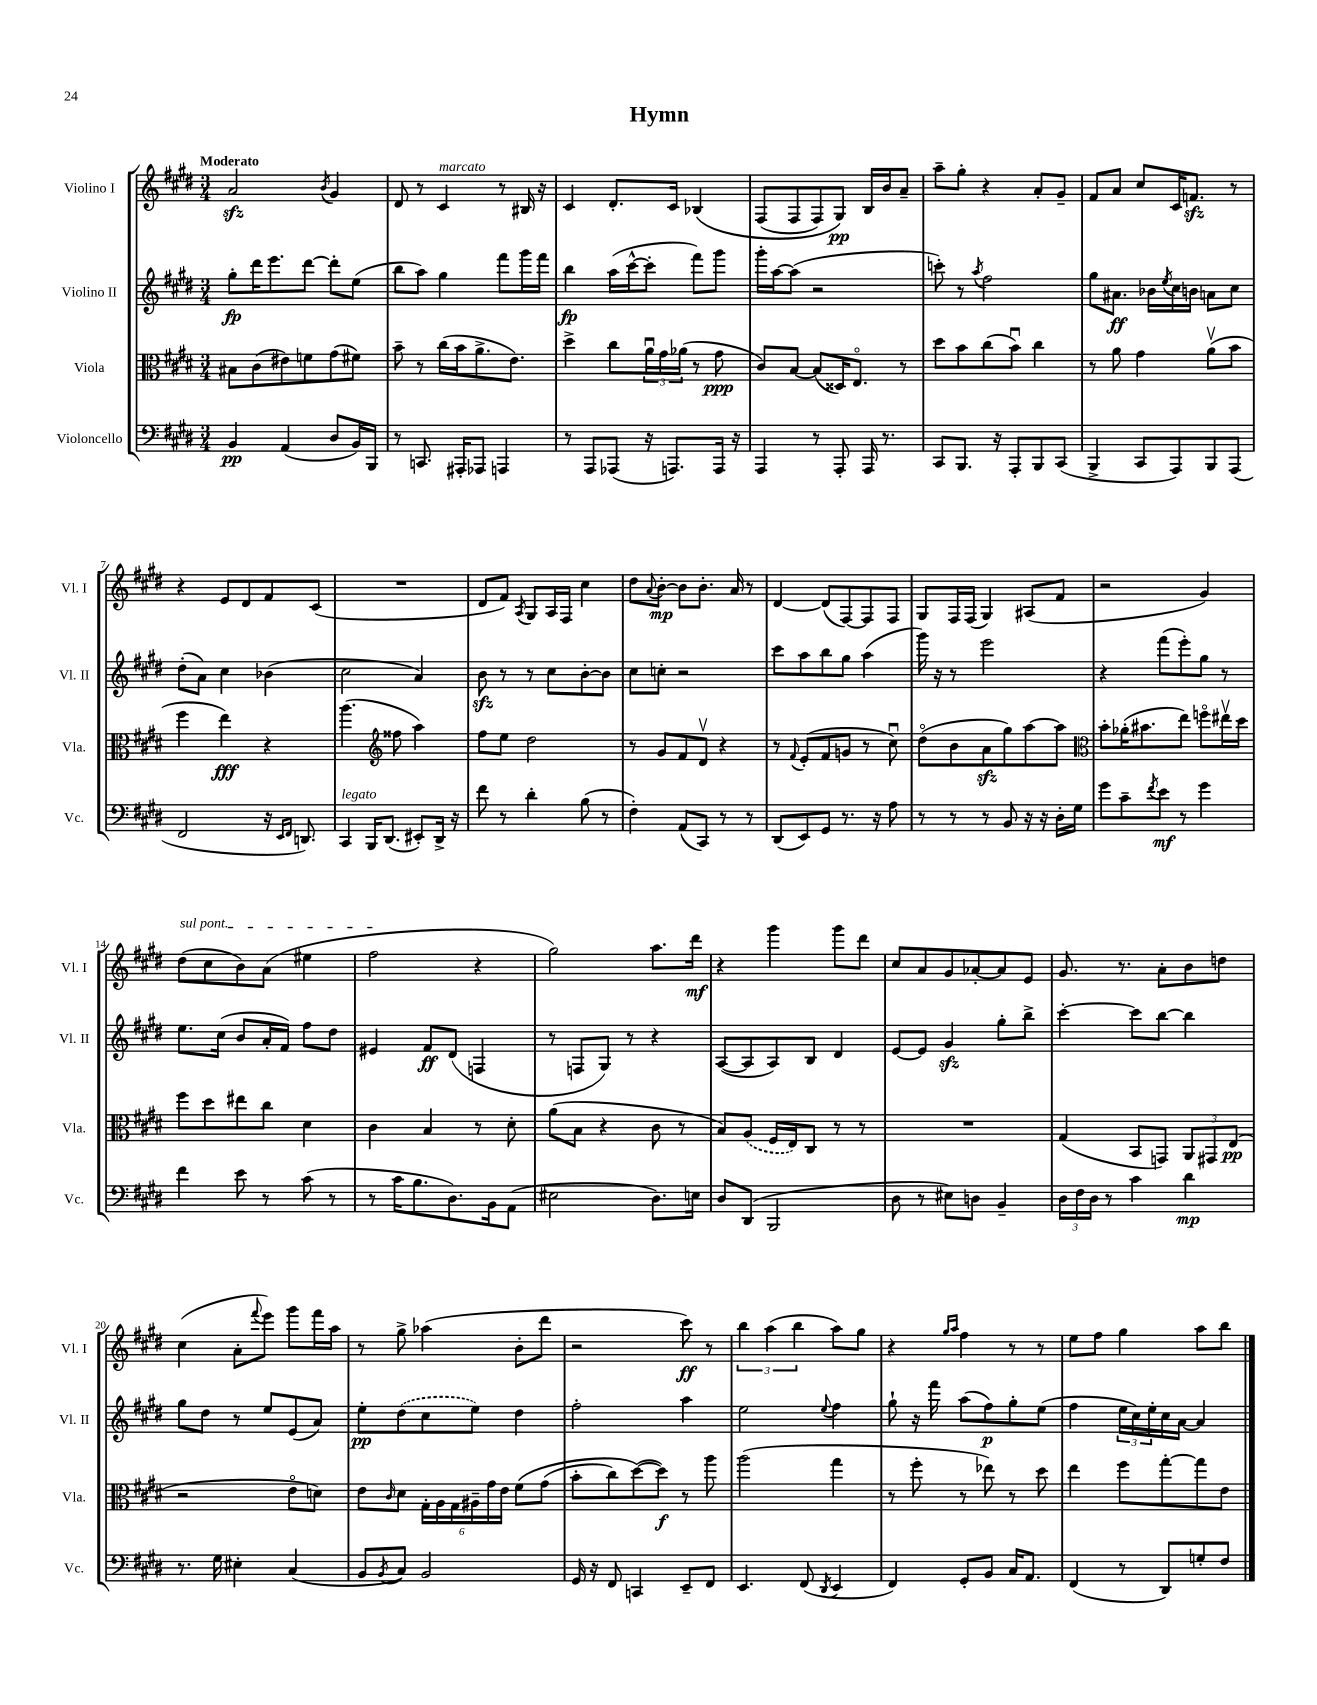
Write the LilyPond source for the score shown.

\header { title = "Hymn" }
<<
\new StaffGroup <<
\new Staff = "s0" \with { instrumentName = "Violino I" shortInstrumentName = "Vl. I" } {
    \clef treble \key e \major \numericTimeSignature \time 3/4 \tempo "Moderato"
    a'2\sfz \acciaccatura { b'8 } gis'4 |
    dis'8 r8 cis'4^\markup { \italic "marcato" } r8 bis16 r16 |
    cis'4 dis'8.-. cis'16 bes4\( |
    fis8( fis8 fis8) gis8\pp\) b16 b'16 a'8-- |
    a''8-- gis''8-. r4 a'8-. gis'8-- |
    fis'8 a'8 cis''8 cis'16 f'8.\sfz r8 |
    r4 e'8 dis'8 fis'8 cis'8( |
    R2. |
    dis'8 fis'8) \acciaccatura { a8 } gis8 a16 fis16 cis''4 |
    dis''8 \appoggiatura { a'8 } b'8~-.\mp b'8 b'8.-. a'16 r8 |
    dis'4~ dis'8( fis8~) fis8 fis8 |
    gis8 fis16 fis16( gis4) ais8( fis'8 |
    r2 gis'4) |
    \once \override TextSpanner.bound-details.left.text = \markup { \italic "sul pont." } dis''8\startTextSpan( cis''8 b'8) a'8( eis''4 |
    fis''2\stopTextSpan r4 |
    gis''2) a''8. dis'''16\mf |
    r4 gis'''4 gis'''8 dis'''8 |
    cis''8 a'8 gis'8 aes'8~-. aes'8 e'8 |
    gis'8. r8. a'8-. b'8 d''8 |
    cis''4( a'8-. \appoggiatura { fis'''8 } e'''8) gis'''8 fis'''16 a''16 |
    r8 gis''8-> aes''4( b'8-. dis'''8 |
    r2 cis'''8\ff) r8 |
    \tuplet 3/2 { b''4 a''4( b''4 } a''8) gis''8 |
    r4 \grace { gis''16 a''16 } fis''4 r8 r8 |
    e''8 fis''8 gis''4 a''8 b''8 \bar "|." |
}
\new Staff = "s1" \with { instrumentName = "Violino II" shortInstrumentName = "Vl. II" } {
    \clef treble \key e \major \numericTimeSignature \time 3/4
    gis''8-.\fp dis'''16 e'''8. dis'''8~ dis'''8-. e''8( |
    b''8 a''8) gis''4 fis'''8 gis'''16 fis'''16 |
    b''4\fp a''16( cis'''16~-^ cis'''8-. fis'''8) gis'''8 |
    gis'''16-. a''16~ a''8( r2 |
    c'''8-.) r8 \acciaccatura { a''8 } fis''2 |
    gis''8 ais'8.\ff bes'16 \acciaccatura { e''8 } cis''16 b'16 a'8 cis''8 |
    dis''8-.( a'8) cis''4 bes'4( |
    cis''2 a'4) |
    b'8\sfz r8 r8 cis''8 b'8~-. b'8 |
    cis''8 c''8-. r2 |
    cis'''8 a''8 b''8 gis''8 a''4( |
    gis'''16) r16 r8 e'''2 |
    r4 fis'''8( e'''8-.) gis''8 r8 |
    e''8. cis''16( b'8 a'16-. fis'16) fis''8 dis''8 |
    eis'4 fis'8\ff dis'8( f4 |
    r8 f8 gis8) r8 r4 |
    a8~( a8 a8) b8 dis'4 |
    e'8~ e'8 gis'4\sfz gis''8-. b''8-> |
    cis'''4~-. cis'''8 b''8~ b''4 |
    gis''8 dis''8 r8 e''8 e'8( a'8) |
    e''8-.\pp \once \slurDashed dis''8( cis''8 e''8) dis''4 |
    fis''2-. a''4 |
    e''2 \appoggiatura { e''8 } fis''4 |
    gis''8-! r16 fis'''16 a''8( fis''8\p) gis''8-. e''8( |
    fis''4 \tuplet 3/2 { e''16 cis''16) e''16-. } cis''16 a'16~ a'4 \bar "|." |
}
\new Staff = "s2" \with { instrumentName = "Viola" shortInstrumentName = "Vla." } {
    \clef alto \key e \major \numericTimeSignature \time 3/4
    bis8 cis'8( eis'8) f'8 gis'8( fis'8) |
    b'8-- r8 cis''16( b'16 a'8.-> e'8.) |
    dis''4-> cis''8 \tuplet 3/2 { a'16\downbow gis'16 aes'16( } r8 gis'8\ppp |
    cis'8) b8~ b8( disis16) e8.\flageolet r8 |
    dis''8 b'8 cis''8( b'8\downbow) cis''4 |
    r8 a'8 gis'4 a'8\upbow( b'8 |
    fis''4 e''4\fff) r4 |
    a''4.( \clef treble fisis''8 a''4) |
    fis''8 e''8 dis''2 |
    r8 gis'8 fis'8 dis'8\upbow r4 |
    r8 \appoggiatura { fis'8 } e'8-.( fis'8 g'8 r8 cis''8\downbow) |
    dis''8\flageolet( b'8 a'8\sfz gis''8) a''8~ a''8 |
    \clef alto b'8-. aes'16-.( bis'8. e''8) f''8\flageolet eis''16\upbow dis''16 |
    fis''8 dis''8 eis''8 cis''8 dis'4 |
    cis'4 b4 r8 dis'8-. |
    a'8( b8 r4 cis'8 r8 |
    b8) \once \slurDashed a8( fis16 e16) cis8 r8 r8 |
    R2. |
    gis4( b,8 g,8) \tuplet 3/2 { a,8 gis,8 e8\pp( } |
    r2 e'8\flageolet d'8) |
    e'8 \grace { cis'16 } dis'8 \tuplet 6/4 { gis16-. a16 gis16 ais16-- gis'16 e'16 } fis'8\( gis'8( |
    b'8-. cis''8) dis''8~(\) dis''8\f) r8 a''8 |
    a''2( gis''4 |
    r8 fis''8-. r8 ees''8) r8 dis''8 |
    e''4 fis''8 gis''8~-. gis''8 e'8 \bar "|." |
}
\new Staff = "s3" \with { instrumentName = "Violoncello" shortInstrumentName = "Vc." } {
    \clef bass \key e \major \numericTimeSignature \time 3/4
    b,4\pp a,4( dis8 b,16) b,,16 |
    r8 c,8. ais,,16-. aes,,8 a,,4 |
    r8 a,,8 aes,,8( r16 a,,8.) a,,16 r16 |
    a,,4 r8 a,,8-. a,,16 r8. |
    cis,8 b,,8. r16 a,,8-. b,,8 cis,8( |
    b,,4-> cis,8 a,,8) b,,8 a,,8( |
    fis,2 r16 \grace { e,16 fis,16 } d,8.) |
    cis,4^\markup { \italic "legato" } b,,16 dis,8.( eis,8-.) dis,16-> r16 |
    fis'8 r8 dis'4-. b8( r8 |
    fis4-.) a,8( cis,8) r8 r8 |
    dis,8( e,8) gis,8 r8. r16 a8 |
    r8 r8 r8 b,8 r16 r16 dis16-. gis16 |
    gis'8 cis'8-- \acciaccatura { fis'8 } e'8\mf r8 gis'4 |
    fis'4 e'8 r8 cis'8( r8 |
    r8 cis'16 b8. dis8.) b,16 a,8( |
    eis2 dis8.) e16 |
    dis8 dis,8( b,,2 |
    dis8 r8 eis8) d8 b,4-- |
    \tuplet 3/2 { dis16 fis16 dis16 } r8 cis'4 dis'4\mp |
    r8. gis16 eis4-. cis4( |
    b,8 \acciaccatura { b,8 } cis8) b,2 |
    gis,16 r16 fis,8 c,4 e,8-- fis,8 |
    e,4. fis,8( \acciaccatura { dis,8 } e,4 |
    fis,4) gis,8-. b,8 cis16 a,8. |
    fis,4( r8 dis,8) g8-. fis8 \bar "|." |
}
>>
>>
